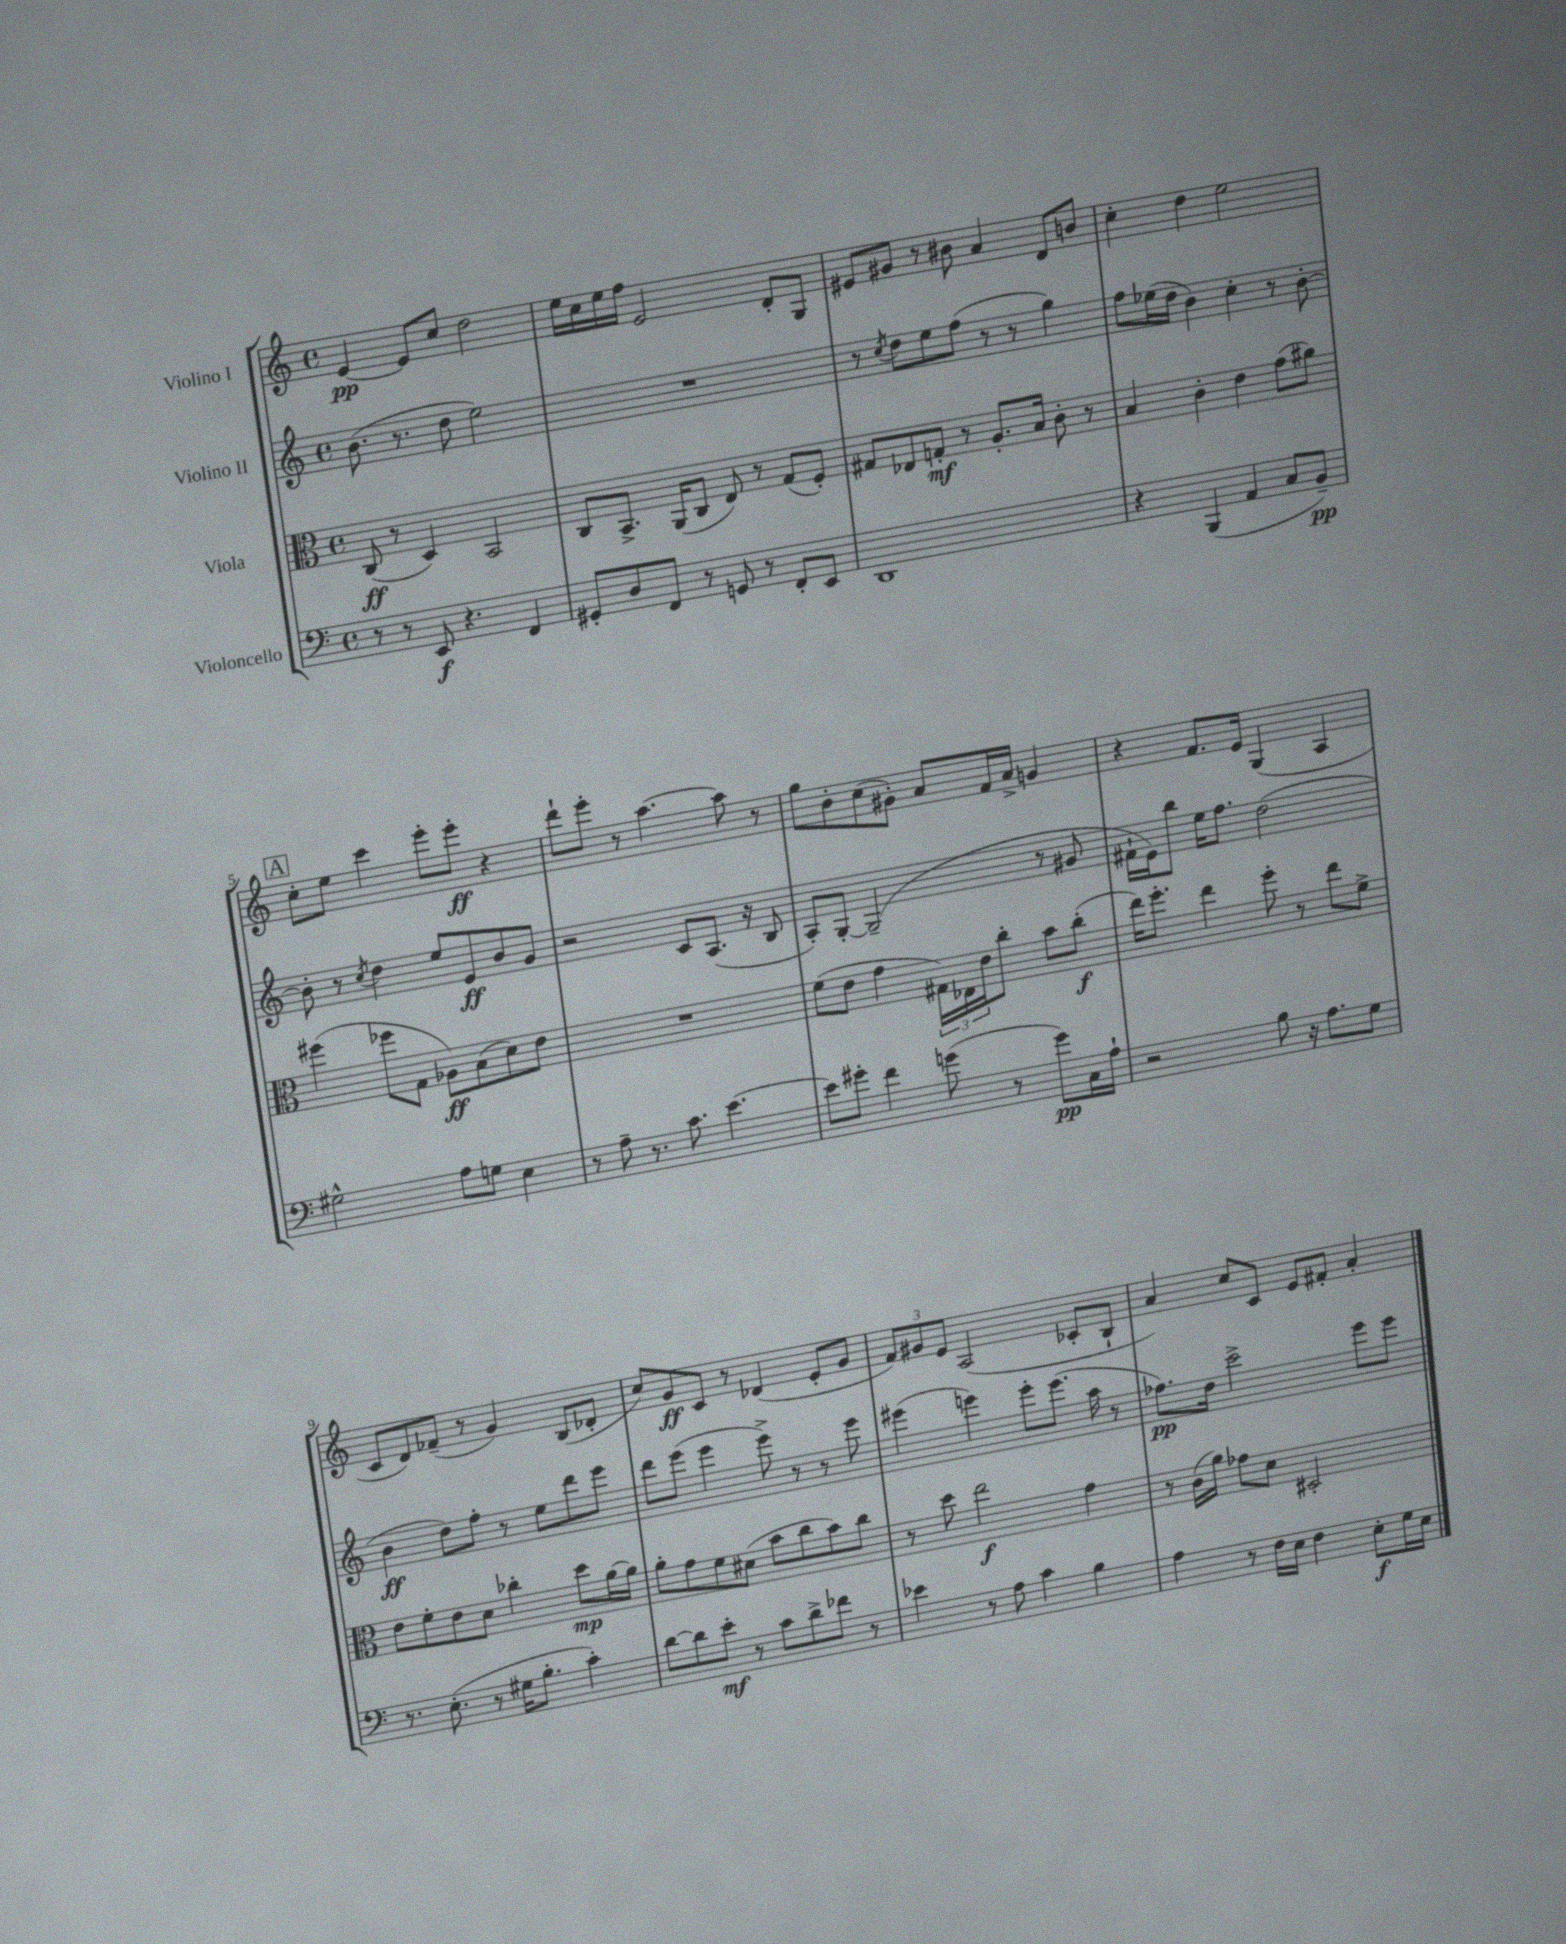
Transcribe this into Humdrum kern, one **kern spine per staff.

**kern	**kern	**kern	**kern
*staff4	*staff3	*staff2	*staff1
*clefF4	*clefC3	*clefG2	*clefG2
*k[]	*k[]	*k[]	*k[]
*M4/4	*M4/4	*M4/4	*M4/4
*met(c)	*met(c)	*met(c)	*met(c)
8r	(8C	(8.b	[4e
8r	8r	.	.
.	.	8.r	.
8EE	4D)	.	8e]
4.r	.	8dd	8cc
.	2BB	2ee)	2dd
4FF	.	.	.
=	=	=	=
8GG#'	8C	1r	16ee
.	.	.	16cc
8D	8.BB^	.	16ee
.	.	.	16ff
8FF	.	.	2e
.	(16AA	.	.
8r	8C	.	.
8GG	8E)	.	.
8r	8r	.	.
8FF'	(8G	.	8d'
8EE	8F')	.	8G
=	=	=	=
1DD	8G#	8r	8e#
.	.	8qcc	.
.	8E-	8dd	8g#
.	8G'	8ee	8r
.	8r	(8ff	8b#
.	8.A'	8r	4a
.	.	8r	.
.	16B	.	.
.	8c'	4gg)	8d
.	8r	.	8b
=	=	=	=
4r	4B	8ff	4cc'
.	.	(16ee-	.
.	.	16dd	.
(4BBB	4c'	4b)	4dd
4AA	4e	4cc'	2ee
8C	(8g	8r	.
8BB~)	8a#)	[8b'	.
=	=	=	=
2G#^^	(4ff#	8b']	8cc'
.	.	8r	8ee
.	.	8qcc	.
.	8ff-	4dd	4ccc
.	8G	.	.
8A	8A-)	8ee	8eee'
8G	(8B	8e	8eee'
4E	8d)	8b	4r
.	8e	8g	.
=	=	=	=
8r	1r	2r	8ddd`
8A~	.	.	8eee'
8.r	.	.	8r
.	.	.	[4.aa
8.c	.	.	.
.	.	8c	.
[4.e	.	(8.A	.
.	.	.	8aa]
.	.	16r	.
.	.	8B	8r
=	=	=	=
8e]	(8f	8A')	8gg
8g#'	8e	[8G'	8b'
4f	4g	(2G~]	(8cc
.	.	.	8g#')
(8g	24G#)	.	8a
.	24E-	.	.
.	24e	.	.
8r	8cc'	.	16f
.	.	.	16a^
8g)	8b	8r	4g
16C	(8cc'	8g#	.
16A`	.	.	.
=	=	=	=
2r	16ee)	16f#`	4r
.	8.ff'	16e)	.
.	.	8bb	.
.	4ee	16ee	8.f
.	.	8.ff	.
.	.	.	16e
8B	8ff'	(2dd	(4G
16r	8r	.	.
8.A	.	.	.
.	8ee	.	4A
8G	8f^	.	.
=	=	=	=
8.r	8e	4b	8c
.	8f'	.	8d)
(8.E'	.	.	.
.	8e	8dd)	(8f-~
8r	8d	8ff'	8r
16G#	4cc-'	8r	4g)
8.B'	.	.	.
.	.	8ee	.
4c')	8dd	8ddd	(8B
.	[16a	8eee	8d-'
.	16a]	.	.
=	=	=	=
[8d	8a'	8ddd	8cc)
8d]	8g	(8eee	8g
8e'	8f	4eee	8c
8r	(8d#	.	8r
8c	8b	8eee^)	(4d-
8d^	8cc	8r	.
8f-	8b)	8r	8e'
8r	8cc	8eee	8g
=	=	=	=
4e-	8r	(4eee#	12f)
.	.	.	12g#
.	8dd	.	.
.	.	.	12e
8r	2ee	4eee)	(2A
8A	.	.	.
4c	.	8eee'	.
.	.	(8.eee	.
4B	4g	.	8c-'
.	.	16aa	.
.	.	8r	8B`
=	=	=	=
4A	8r	8.ff-)	4a)
.	(16c	.	.
.	16a)	16dd	.
8r	8g-	2ccc^	8cc
16F	8d	.	8c
16E	.	.	.
4F	2D#'	.	8e
.	.	.	8f#'
8E'	.	8eee	4a'
16G	.	8eee	.
16E	.	.	.
==	==	==	==
*-	*-	*-	*-
